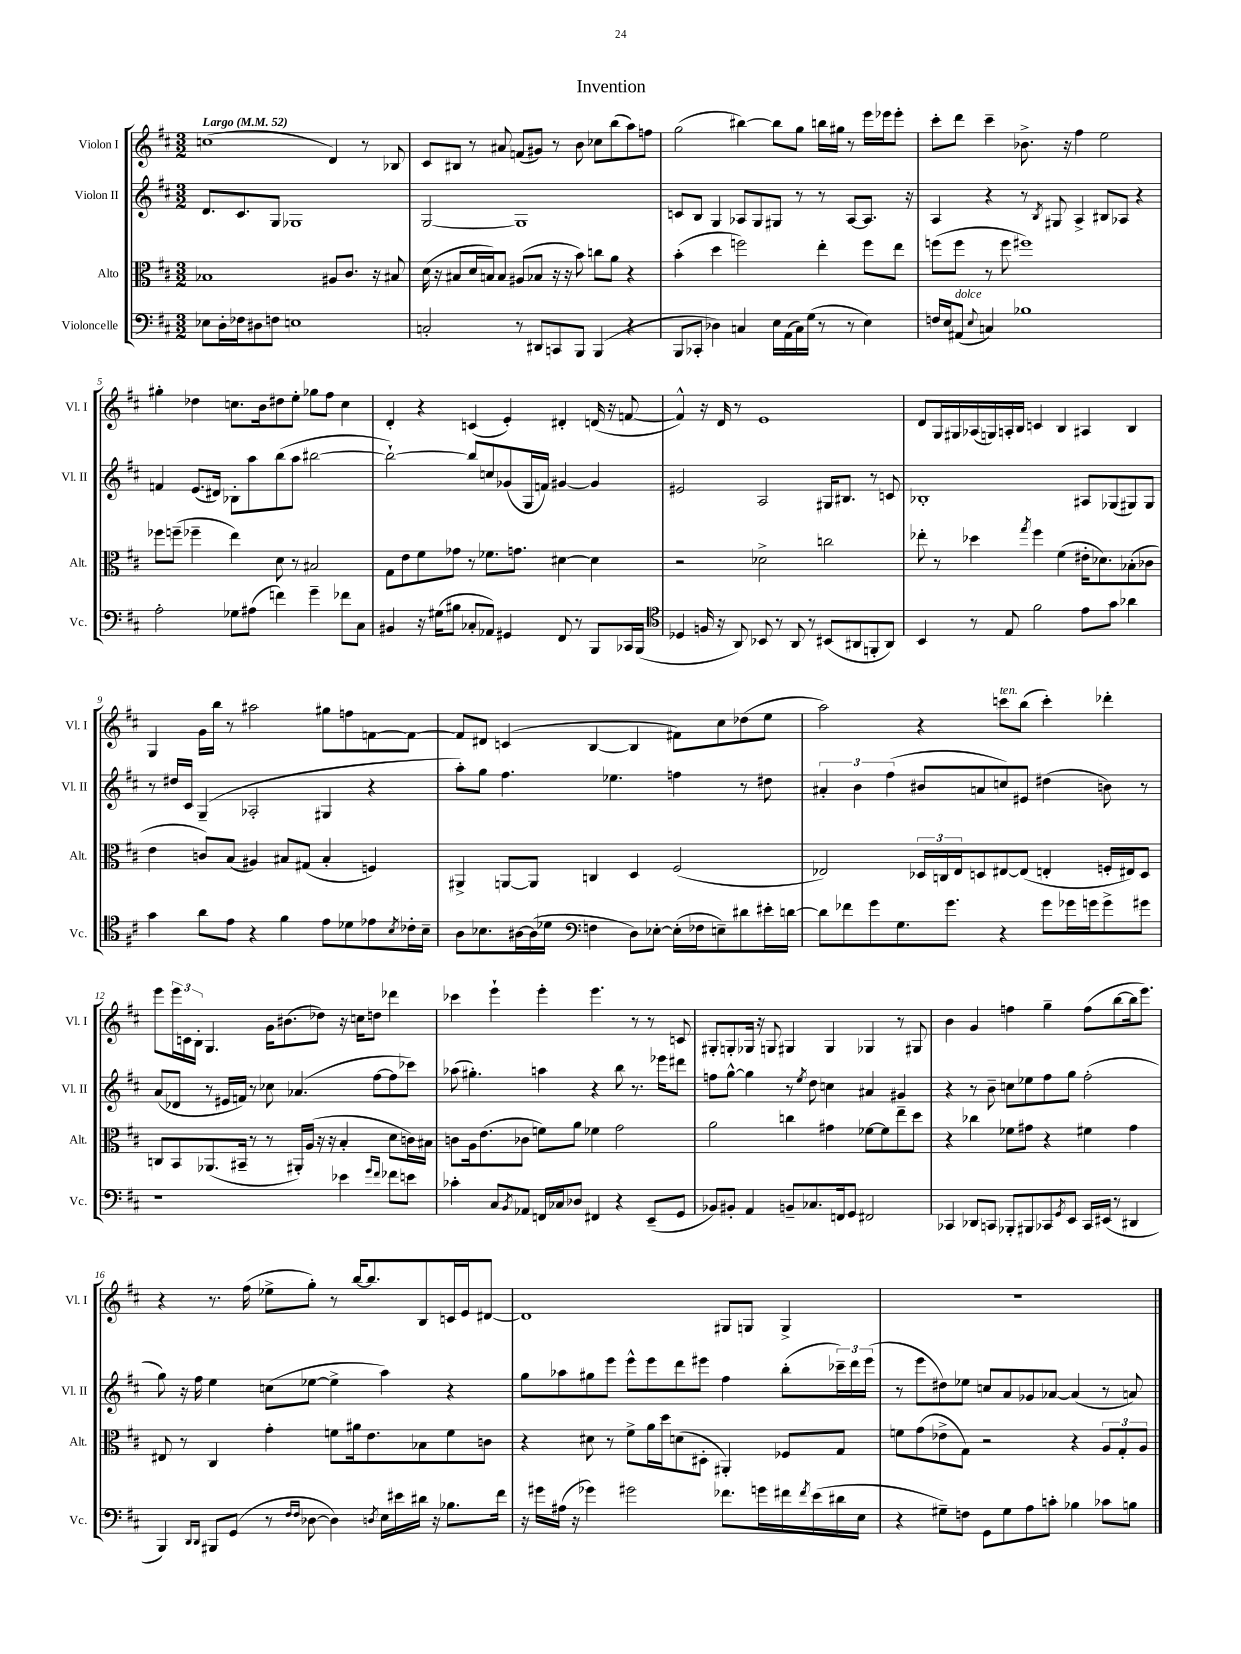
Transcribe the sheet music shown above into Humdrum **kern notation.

**kern	**kern	**kern	**kern
*staff4	*staff3	*staff2	*staff1
*clefF4	*clefC3	*clefG2	*clefG2
*k[f#c#]	*k[f#c#]	*k[f#c#]	*k[f#c#]
*M3/2	*M3/2	*M3/2	*M3/2
*MM52	*MM52	*MM52	*MM52
8E-\L	1B-	8.d/L	(1cc
16D'\L	.	.	.
16F-\J	.	8.c#/	.
8D#\	.	.	.
8F\J	.	8G/J	.
1E	.	1G-	.
.	8A#/L	.	4d/)
.	8.c#/J	.	.
.	.	.	8r
.	16r	.	.
.	8B#/	.	8B-/
=	=	=	=
2C'/	(16d\	[2G/	8c#/L
.	16r	.	.
.	8B#/L	.	8B#/J
.	16d/L	.	8r
.	16B/J)	.	.
.	8B/J	.	8a#/
8r	(8A#/L	1G]	(8f/L
8DD#/L	8B-/J	.	8g#/J)
8CC/	16r	.	8r
.	16r	.	.
8BBB/J	8b\)	.	8b\
(4BBB/	8cc\L	.	8cc-\L
.	8a\J	.	(8bb\
4r	4r	.	8aa\)
.	.	.	8ff\J
=	=	=	=
8BBB/L	(4b'\	8c/L	(2gg\
8CC-'/J	.	8B/J	.
4D-\)	4dd\	4G/	.
4C/	2ff\)	8A-/L	[4bb#\)
.	.	8G/	.
16E\LL	.	8G#/J	8bb#\]L
(16AA\	.	.	.
16C\)	.	8r	8gg\J
(16G\JJ	.	.	.
8r	4ee'\	8r	16bb\LL
.	.	.	16gg#\JJ
8r	.	[8A-/L	8r
4E\)	8ff\L	8.A-/]J	16eee\LL
.	.	.	16eee-\J
.	8ee\J	.	8eee-'\J
.	.	16r	.
=	=	=	=
16F/LL	(8ff\L	4A/	8ccc#'\L
16E/J	.	.	.
(8AA#/J	8ff\J	.	8ddd\J
8qqE/	.	.	.
4C/)	8r	4r	4ccc#~\
.	8ff\	.	.
1B-	1ff#)	8r	8.b-^\
.	.	8qB/	.
.	.	8G#/	.
.	.	.	16r
.	.	4A^/	4ff#\
.	.	8B#/L	2ee\
.	.	8A-/J	.
.	.	4r	.
=	=	=	=
2A'\	8ff-\L	4f/	4gg#'\
.	(8ff~\J	.	.
.	4ff-~\	(8.e/L	4dd-\
.	.	16d#/Jk)	.
8G-\L	4ee\)	8B-'\L	8.cc\L
(8A#\J	.	8aa\	.
.	.	.	16b\k
4f\)	8d\	(8bb\	8dd#\
.	8r	8aa\J	8ee'\J
4g~\	2B#/	[2bb#\	8gg-\L
.	.	.	8ff#\J
8f-\L	.	.	4cc\
8C#\J	.	.	.
=	=	=	=
4BB#/	8G\L	2bb#`\_)	4d'/
.	8e\	.	.
16r	8f#\	.	4r
(16G#\LK	.	.	.
8B#\J	8g-\J	.	.
8C-'/L	8r	8bb#/]L	(4c/
8AA-/J)	8.f-\L	8cc/	.
4GG#/	.	(8g-/	4e'/)
.	8.g\J	.	.
.	.	16G/L	.
.	.	16f/JJ)	.
8FF#/	[4d#\	[4g#/	4d#'/
8r	.	.	.
8BBB/L	4d#\]	4g#/]	(16d/
.	.	.	16r
16CC-/L	.	.	[8f/
(16BBB/JJ	.	.	.
=	=	=	=
*clefC4	*	*	*
4D-/	2r	2e#/	4f^^/])
16F/	.	.	16r
16r	.	.	16d/
8AA/)	.	.	8r
8BB-/	2d-^\	2A/	1e
8r	.	.	.
8AA/	.	.	.
8r	.	.	.
(8BB#/L	2cc\	16G#/LK	.
.	.	8.B#/J	.
8AA#/	.	.	.
8FF'/	.	8r	.
8AA#/J)	.	8c/	.
=	=	=	=
4BB/	8ee-'\	1B-'	8d/L
.	8r	.	16G/L
.	.	.	16G#/
8r	4dd-\	.	(16A-/
.	.	.	16G/)
8E/	.	.	16A'/
.	.	.	16B/JJ
.	8qgg/	.	.
2f#\	4ff#\	.	4c/
.	(4f#\	.	4B/
8e\L	16e#'\LK	8A#/L	4A#/
.	8.d-\)	.	.
8g\J	.	(8G-/	.
4a-\	(8B-'\	8G#/)	4B/
.	8c-\J	8G#/J	.
=	=	=	=
4g\	4e\	8r	4G/
.	.	16dd#/LL	.
.	.	16c#/JJ	.
8a\L	8c/L)	(4G~/	16g\LL
.	.	.	16bb\JJ
8e\J	(8B/J	.	8r
4r	4A#/)	2A-'/	2aa#\
4f#\	8B#/L	.	.
.	(8G#/J	.	.
8e\L	4B#'/	4G#/	8gg#\L
8d-\	.	.	8ff\
8e-\	4F/)	4r	[8f\
8qB/	.	.	.
16c-'\L	.	.	8f\_J
16B~\JJ	.	.	.
=	=	=	=
8A\L	4AA#^/	8aa'\L)	8f/]L
8.B-\	.	8gg\J	8d#/J
.	[8AA/L	4.ff#\	(4c/
[16A#\L	.	.	.
(16A#\]	8AA/]J	.	.
16d-\JJ	.	.	.
*clefF4	*	*	*
4F\	4C/	.	[4B/
.	.	4.ee-\	.
8D\L)	4D/	.	4B/]
[8E-'\J	.	.	.
(16E-'\]LL	(2F#/	4ff\	8f#\L)
16F-\J	.	.	.
8E~\)	.	.	8cc#\
8d#\	.	8r	(8dd-\
16e#'\L	.	8dd#\	8ee\J
[16d\JJ	.	.	.
=	=	=	=
8d\]L	2E-/)	6a#'/	2aa\)
8f-\	.	.	.
.	.	6b\	.
8g\	.	.	.
.	.	(6ff#\	.
8.G\	.	.	.
.	24D-/LL	8b#/L	4r
.	24C/	.	.
8.g\J	.	.	.
.	24E-/J	.	.
.	8D/	8a/	.
4r	[8E#/	8cc/)	8ccc\L
.	(8E#/]J	8e#/J	(8bb\J
8g\L	4E'/	(4dd#\	4ccc'\)
16g-\L	.	.	.
16g\J	.	.	.
8g^\	16F'/LL	8b\)	4ddd-'\
.	16E#/J)	.	.
8g#\J	8D/J	8r	.
=	=	=	=
1r	8C/L	(8a/L	8eee\L
.	8BB/	8d-/J	24eee\L
.	.	.	24c\
.	.	.	24B'\JJ
.	(8.AA-/	8r	4.G/
.	.	16e#/LL	.
.	16BB#~/Jk	16f/JJ)	.
.	8r	8r	.
.	8r	8cc-\	16g\LK
.	.	.	(8.b#\
.	16AA#'/LL)	(4.a-/	.
.	(16A/JJ	.	.
.	16r	.	8dd-\J)
.	16r	.	.
4e-\	4B'/	.	16r
.	.	.	16cc\LK
.	.	[8ff#\L	8dd\J
16qqg/LL	.	.	.
16qqf#/JJ	.	.	.
8f-\L	8d\L	8ff#\]	4ddd-\
8e\J	16c\L)	8ccc-\J)	.
.	16B#\JJ	.	.
=	=	=	=
4c-'\	8c\L	(8aa-\	4ccc-\
.	16A\k	4.gg#'\)	.
.	(8.e\	.	.
8C#/L	.	.	4eee`\
8qBB/	.	.	.
8AA-/J	8c-\J	.	.
16FF/LL	8f\L)	4aa\	4eee'\
16C-/J	.	.	.
8D-/J	8a\J	.	.
4FF#/	4f-\	4r	4.eee\
4r	2g\	8bb\	.
.	.	8.r	8r
(8EE~/L	.	.	8r
.	.	16eee-\LK	.
8GG/J	.	8ddd#\J	8c/
=	=	=	=
8BB-/L)	2a\	8ff\L	8G#'/L
8BB#'/J	.	[8gg^^\J	8G'/
4AA/	.	4gg\]	16G-/Jk
.	.	.	16r
.	.	.	8G/
8BB~/L	4cc\	8r	4G#/
.	.	8qee/	.
8.C-/	.	8dd\	.
.	4g#\	4cc\	4G#/
16FF/k	.	.	.
8GG/J	.	.	.
2FF#/	[8f-\L	4a#/	4G-/
.	8f-\]	.	.
.	8ee~\	4g#/	8r
.	8dd\J	.	8G#/
=	=	=	=
4CC-/	4r	4r	4b\
8DD-/L	4cc-\	8r	4g/
8CC/J	.	8b~\	.
8BBB-'/L	8f-\L	8cc\L	4ff\
8BBB#/	8g#\J	8ee-\	.
8CC-/	4r	8ff#\	4gg~\
8qGG/	.	.	.
8EE/J	.	8gg\J	.
16CC-/LL	4f#\	(2ff#'\	(8ff\L
(16EE#/JJ	.	.	.
8r	.	.	[8bb\
4DD#/	4g#\	.	16bb\]k
.	.	.	8.eee\J)
=	=	=	=
4BBB/)	8E#/	8gg\)	4r
.	8r	16r	.
.	.	16ff#\	.
16qqDD/LL	.	.	.
16qqDD/JJ	.	.	.
8BBB#/L	4C#/	4ee\	8.r
(8GG/J	.	.	.
.	.	.	(16ff#\
8r	4g'\	(8cc\L	8ee-^\L
16qqF#/LL	.	.	.
16qqF#/JJ	.	.	.
[8D-\	.	[8ee-\J	8gg'\J)
4D-\])	8f\L	4ee-^\]	8r
.	16a#\k	.	[16bb/LK
.	8.e\	.	8.bb/]
8qD/	.	.	.
16E\LL	.	4aa\)	.
16e#\	.	.	.
16d#\JJ	8B-\	.	8B/
16r	.	.	.
8.B-\L	8f\	4r	16c/L
.	.	.	16e/J
.	8c\J	.	[8d#/J
16f#\Jk	.	.	.
=	=	=	=
16r	4r	8gg\L	1d#]
16g#\LL	.	.	.
(16A#\JJ	.	8aa-\	.
16r	.	.	.
4g-\)	8d#\	8gg#\	.
.	8r	8eee\J	.
2g#\	8f#^\L	8eee^^\L	.
.	16a\L	8eee\	.
.	16dd\J	.	.
.	(8d\	8ddd\	.
.	8D#'\J	8eee#\J	.
8.f-\L	4AA#'/)	4ff#\	8G#/L
.	.	.	8G/J
16g\L	.	.	.
16f#\	8F-/L	(8bb'\L	4G^/
8qf#/	.	.	.
(16e\	.	.	.
16d#\	8G/J	24ccc-~\L)	.
.	.	24ddd\	.
16E\JJ	.	.	.
.	.	(24eee#\JJ	.
=	=	=	=
4r	8f\L	8r	1.r
.	(8g\	8eee\L	.
8G#~\L)	8e-^\	8dd#\)	.
8F\J	8G\J)	8ee-\J	.
8GG\L	2r	8cc/L	.
8G#\	.	8a/	.
8A\	.	8g-/	.
8c'\J	.	[8a-/J	.
4B-\	4r	(4a-/]	.
8c-\L	12A/L	8r	.
.	12G'/	.	.
8B\J	.	8a/)	.
.	12A/J	.	.
==	==	==	==
*-	*-	*-	*-
